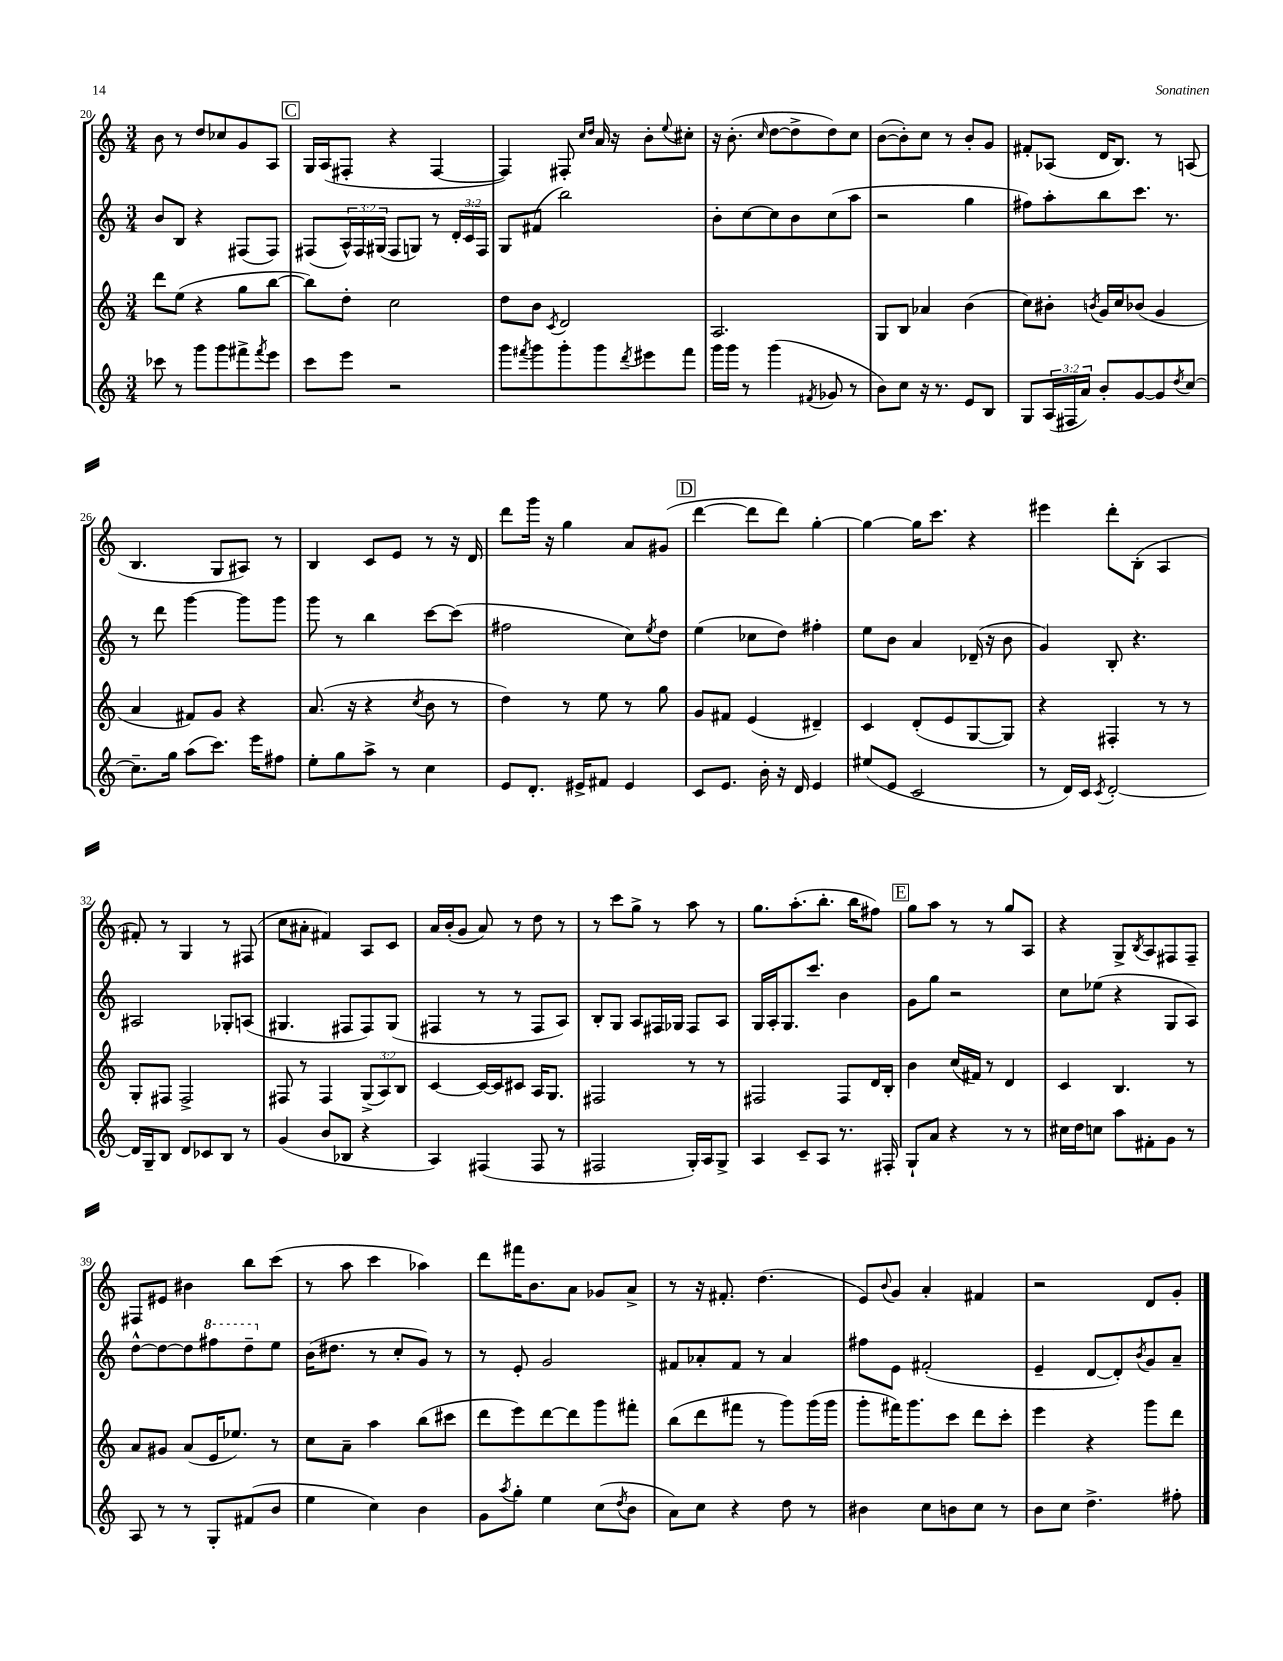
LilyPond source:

<<
\new StaffGroup <<
\new Staff = "s0" {
    \clef treble \key c \major \numericTimeSignature \time 3/4
    b'8 r8 d''8 ces''8 g'8 a8 |
    \mark \markup { \box "C" } g16 a16( fis8-. r4 fis4~ |
    fis4) fis8-. \grace { c''16 d''16 } a'16 r16 b'8-. \appoggiatura { e''8 } cis''8-. |
    r16 b'8.-.( \grace { c''16 } d''8~ d''8-> d''8) c''8 |
    b'8~( b'8-.) c''8 r8 b'8-. g'8 |
    fis'8-. aes8( d'16 b8.) r8 a8( |
    b4. g8 ais8) r8 |
    b4 c'8 e'8 r8 r16 d'16 |
    d'''8 g'''16 r16 g''4 a'8 gis'8( |
    \mark \markup { \box "D" } d'''4~ d'''8 d'''8) g''4~-. |
    g''4~ g''16 c'''8. r4 |
    eis'''4 d'''8-. b8-.( a4 |
    fis'8-.) r8 g4 r8 fis8( |
    c''8 ais'8-. fis'4) a8 c'8 |
    a'16 b'16-.( g'8 a'8) r8 d''8 r8 |
    r8 c'''8 g''8-> r8 a''8 r8 |
    g''8. a''8.-.( b''8.-. b''16 fis''8) |
    \mark \markup { \box "E" } g''8 a''8 r8 r8 g''8 a8 |
    r4 g8-> \acciaccatura { b8 } a8 fis8 fis8-- |
    fis8 eis'8 bis'4 b''8 c'''8( |
    r8 a''8 c'''4 aes''4) |
    d'''8 fis'''16 b'8. a'8 ges'8 a'8-> |
    r8 r16 fis'8.-. d''4.( |
    e'8) \appoggiatura { b'8 } g'8 a'4-. fis'4 |
    r2 d'8 g'8-. \bar "|." |
}
\new Staff = "s1" {
    \clef treble \key c \major \numericTimeSignature \time 3/4 \override Staff.TupletNumber.text = #tuplet-number::calc-fraction-text
    b'8 b8 r4 fis8( fis8) |
    \mark \markup { \box "C" } fis8( \tuplet 3/2 { a16-^) fis16 gis16( } fis8 g8) r8 \tuplet 3/2 { d'16-. c'16 fis16 } |
    g8 fis'8( b''2) |
    b'8-. c''8~ c''8 b'8 c''8( a''8 |
    r2 g''4 |
    fis''8) a''8-. b''8 c'''8. r8. |
    r8 d'''8 g'''4~ g'''8 g'''8 |
    g'''8 r8 b''4 c'''8~ c'''8( |
    fis''2 c''8) \acciaccatura { e''8 } d''8 |
    \mark \markup { \box "D" } e''4( ces''8 d''8) fis''4-. |
    e''8 b'8 a'4 des'16--( r16 b'8 |
    g'4) b8-. r4. |
    ais2 ges8-. a8( |
    gis4. fis8 fis8) gis8( |
    fis4 r8 r8 fis8 a8) |
    b8-. g8 a8 fis16 ges16 fis8 a8 |
    g16 a16-. g8. c'''8. b'4 |
    \mark \markup { \box "E" } g'8 g''8 r2 |
    c''8 ees''8( r4 g8 a8) |
    d''8~-^ d''8~ d''8 \ottava #1 fis'''8 d'''8-- \ottava #0 e''8 |
    b'16( dis''8. r8 c''8-. g'8) r8 |
    r8 e'8-. g'2 |
    fis'8 aes'8-. fis'8 r8 aes'4 |
    fis''8 e'8 fis'2-.( |
    e'4-- d'8~ d'8-.) \acciaccatura { b'8 } g'8 a'8-- \bar "|." |
}
\new Staff = "s2" {
    \clef treble \key c \major \numericTimeSignature \time 3/4 \override Staff.TupletNumber.text = #tuplet-number::calc-fraction-text
    d'''8 e''8( r4 g''8 b''8~ |
    \mark \markup { \box "C" } b''8) d''8-. c''2 |
    d''8 b'8 \acciaccatura { c'8 } d'2 |
    a2. |
    g8 b8 aes'4 b'4( |
    c''8) bis'8-. \acciaccatura { b'8 } g'16 c''16 bes'8( g'4 |
    a'4 fis'8) g'8 r4 |
    a'8.( r16 r4 \acciaccatura { c''8 } b'8 r8 |
    d''4) r8 e''8 r8 g''8 |
    \mark \markup { \box "D" } g'8 fis'8 e'4( dis'4--) |
    c'4 d'8-.( e'8 g8~ g8) |
    r4 fis4-. r8 r8 |
    g8-. fis8 fis2-> |
    fis8 r8 fis4 \tuplet 3/2 { g8->( a8) b8 } |
    c'4~ c'16~ c'16 cis'8 a16 g8. |
    fis2 r8 r8 |
    fis2 fis8 d'16 b16-. |
    \mark \markup { \box "E" } b'4 c''16( fis'16) r8 d'4 |
    c'4 b4. r8 |
    a'8 gis'8 a'8( e'16 ees''8.) r8 |
    c''8 a'8-- a''4 b''8( cis'''8 |
    d'''8 e'''8) d'''8~ d'''8 g'''8 fis'''8-. |
    b''8( d'''8 fis'''8 r8 g'''8) g'''16( g'''16 |
    g'''8-. fis'''16) g'''8. c'''8 d'''8 c'''8-. |
    e'''4 r4 g'''8 d'''8 \bar "|." |
}
\new Staff = "s3" {
    \clef treble \key c \major \numericTimeSignature \time 3/4 \override Staff.TupletNumber.text = #tuplet-number::calc-fraction-text
    ces'''8 r8 g'''8 g'''8 fis'''8-> \acciaccatura { fis'''8 } e'''8 |
    \mark \markup { \box "C" } c'''8 e'''8 r2 |
    g'''8 \acciaccatura { fis'''8 } g'''8 g'''8-. g'''8 \acciaccatura { d'''8 } eis'''8 fis'''8 |
    g'''16 g'''16 r8 g'''4( \acciaccatura { fis'8 } ges'8 r8 |
    b'8) c''8 r16 r8. e'8 b8 |
    g8 \tuplet 3/2 { a16( fis16 a'16) } b'8-. g'8~ g'8 \acciaccatura { d''8 } c''8~ |
    c''8.-- g''16 a''8( c'''8.) e'''16 fis''8 |
    e''8-. g''8 a''8-> r8 c''4 |
    e'8 d'8.-. eis'16-> fis'8 eis'4 |
    \mark \markup { \box "D" } c'8 e'8. b'16-. r16 d'16 e'4 |
    eis''8( e'8 c'2 |
    r8 d'16) c'16 \acciaccatura { c'8 } d'2~-. |
    d'16 g16-- b8 d'8 ces'8 b8 r8 |
    g'4( b'8 bes8 r4 |
    a4) fis4( fis8 r8 |
    fis2 g16-.) a16 g8-> |
    a4 c'8-- a8 r8. fis16-. |
    \mark \markup { \box "E" } g8-! a'8 r4 r8 r8 |
    cis''16 d''16 c''8 a''8 fis'8-. g'8 r8 |
    a8 r8 r8 g8-. fis'8( b'8 |
    e''4 c''4) b'4 |
    g'8 \acciaccatura { a''8 } g''8-. e''4 c''8( \acciaccatura { d''8 } b'8 |
    a'8) c''8 r4 d''8 r8 |
    bis'4 c''8 b'8 c''8 r8 |
    b'8 c''8 d''4.-> fis''8-. \bar "|." |
}
>>
>>
\layout { \context { \Score currentBarNumber = #20 } }
